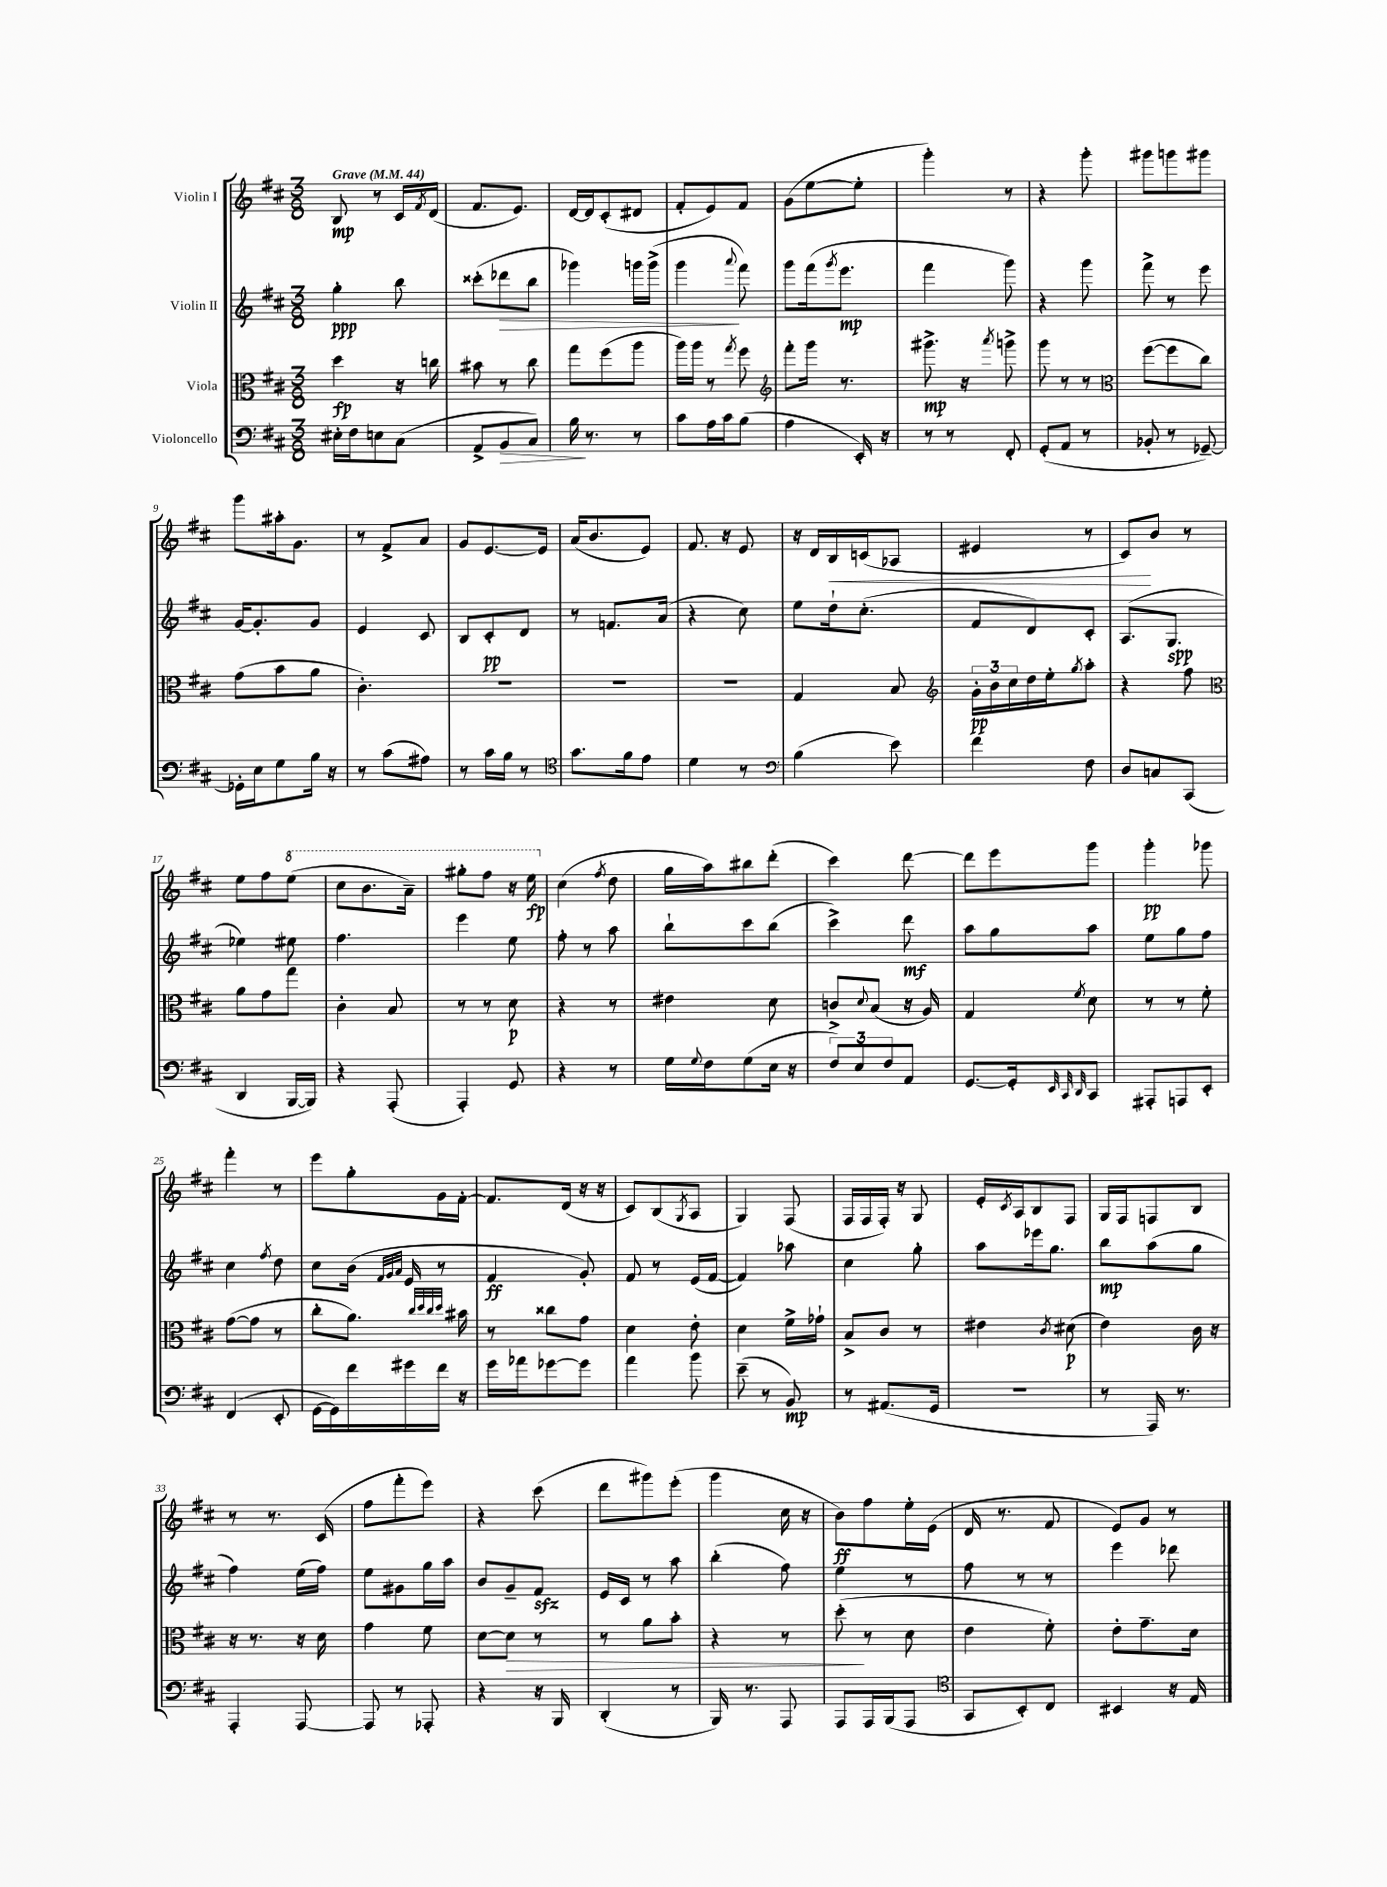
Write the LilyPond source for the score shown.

<<
\new StaffGroup <<
\new Staff = "s0" \with { instrumentName = "Violin I" } {
    \clef treble \key d \major \numericTimeSignature \time 3/8 \tempo "Grave" 4 = 44
    b8\mp r8 cis'16 \acciaccatura { fis'8 } d'16( |
    fis'8. e'8.) |
    d'16~ d'16 cis'8-.( dis'8 |
    fis'8-. e'8) fis'8 |
    g'8( e''8~ e''8-. |
    g'''4-.) r8 |
    r4 g'''8-. |
    gis'''8 g'''8 gis'''8 |
    g'''8 ais''16-. g'8. |
    r8 fis'8-> a'8 |
    g'8 e'8.~ e'16 |
    a'16( b'8. e'8) |
    fis'8. r16 e'8 |
    r16 d'16 b16\< c'16( aes8 |
    eis'4 r8 |
    cis'8\!) b'8 r8 |
    e''8 fis''8 \ottava #1 e'''8( |
    cis'''8 b''8. a''16--) |
    gis'''8-. fis'''8 r16 e'''16\fp \ottava #0 |
    cis''4( \acciaccatura { fis''8 } d''8 |
    g''16 a''16) bis''8 d'''8-.( |
    cis'''4) d'''8~ |
    d'''8 e'''8 g'''8 |
    g'''4-.\pp ges'''8 |
    fis'''4-. r8 |
    e'''8 g''8-. g'16 fis'16~-. |
    fis'8. d'16( r16 r16 |
    cis'8) b8( \acciaccatura { g8 } a8 |
    g4) fis8( |
    fis16 fis16 fis16-.) r16 g8 |
    e'16-. \acciaccatura { cis'8 } a16 b8 fis8 |
    g16 fis16 f8 b8 |
    r8 r8. cis'16( |
    fis''8 fis'''8-. e'''8) |
    r4 cis'''8( |
    d'''8 gis'''8) e'''8-.( |
    g'''4 cis''16 r16 |
    b'8\ff) fis''8 e''16-. e'16( |
    d'16 r8. fis'8 |
    e'8) g'8 r8 \bar "|." |
}
\new Staff = "s1" \with { instrumentName = "Violin II" } {
    \clef treble \key d \major \numericTimeSignature \time 3/8
    g''4-.\ppp b''8 |
    cisis'''8-.( des'''8\> b''8 |
    ges'''4) g'''16 g'''16->( |
    g'''4\! \appoggiatura { a'''8 } fis'''8) |
    g'''8 fis'''16( \acciaccatura { g'''8 } e'''8.\mp |
    fis'''4 g'''8) |
    r4 g'''8 |
    fis'''8-> r8 e'''8 |
    g'16~ g'8.-. g'8 |
    e'4 cis'8 |
    b8 cis'8-.\pp d'8 |
    r8 f'8. a'16( |
    r4 cis''8) |
    e''8 d''16-! cis''8.-.( |
    fis'8 d'8) cis'8-. |
    a8.( g8.\spp |
    ees''4) eis''8 |
    fis''4. |
    e'''4 e''8 |
    fis''8-. r8 a''8 |
    b''8-! cis'''8 b''8( |
    cis'''4->) d'''8\mf |
    a''8 g''8 a''8 |
    e''8 g''8 fis''8 |
    cis''4 \acciaccatura { fis''8 } d''8 |
    cis''8 b'16( \grace { fis'32 g'32 a'32 } e'16 r8 |
    fis'4\ff g'8-.) |
    fis'8 r8 e'16( fis'16~ |
    fis'4) aes''8 |
    cis''4 g''8-. |
    a''8 ees'''16 g''8. |
    b''8\mp a''8( g''8 |
    fis''4) e''16( fis''16) |
    e''8 gis'8 g''16 a''16 |
    b'8 g'8-- fis'8\sfz |
    e'16 cis'16 r8 a''8 |
    b''4-.( fis''8) |
    e''4 r8 |
    fis''8 r8 r8 |
    e'''4 des'''8 \bar "|." |
}
\new Staff = "s2" \with { instrumentName = "Viola" } {
    \clef alto \key d \major \numericTimeSignature \time 3/8
    d''4\fp r16 c''16 |
    bis'8 r8 cis''8 |
    g''8 fis''8( a''8 |
    a''16) a''16 r8 \acciaccatura { g''8 } fis''8 |
    \clef treble fis'''8-. g'''16 r8. |
    gis'''8.->\mp r16 \acciaccatura { a'''8 } g'''8-> |
    g'''8 r8 r8 |
    \clef alto fis''8~( fis''8 cis''8) |
    g'8( b'8 a'8 |
    cis'4.-.) |
    R4. |
    R4. |
    R4. |
    g4 b8 |
    \clef treble \tuplet 3/2 { g'16-.\pp b'16 cis''16 } d''16 e''16-. \acciaccatura { g''8 } a''8-. |
    r4 fis''8 |
    \clef alto a'8 g'8 g''8 |
    cis'4-. b8 |
    r8 r8 d'8\p |
    r4 r8 |
    eis'4 d'8 |
    c'8-> \appoggiatura { d'8 } b8( r16 a16) |
    g4 \acciaccatura { fis'8 } d'8 |
    r8 r8 fis'8-. |
    g'8~( g'8 r8 |
    cis''8-. a'8.) \grace { cis''32 d''32 cis''32 d''32 } bis'16 |
    r8 cisis''8 g'8 |
    d'4 e'8-. |
    d'4 fis'16-> ges'16-! |
    b8-> cis'8 r8 |
    eis'4 \acciaccatura { cis'8 } dis'8\p( |
    e'4) cis'16 r16 |
    r16 r8. r16 d'16 |
    g'4 fis'8 |
    d'8~ d'8\> r8 |
    r8 a'8 b'8-. |
    r4 r8 |
    d''8-.\!( r8 d'8 |
    e'4 fis'8-.) |
    e'8-. g'8.-- d'16 \bar "|." |
}
\new Staff = "s3" \with { instrumentName = "Violoncello" } {
    \clef bass \key d \major \numericTimeSignature \time 3/8
    eis16-. fis16 e8 cis8( |
    a,8-> b,8\> cis8) |
    b16\! r8. r8 |
    cis'8 a16 cis'16 b8( |
    a4 e,16-.) r16 |
    r8 r8 fis,8-. |
    g,8-.( a,8 r8 |
    bes,8-. r8 ges,8~--) |
    ges,16-. e16 g8 b16 r16 |
    r8 cis'8( ais8) |
    r8 cis'16 b16 r8 |
    \clef tenor g'8. fis'16 e'8 |
    d'4 r8 |
    \clef bass b4( e'8) |
    fis'4 fis8 |
    d8 c8 cis,8( |
    d,4 b,,16~ b,,16) |
    r4 a,,8-.( |
    a,,4-.) g,8 |
    r4 r8 |
    g16 \appoggiatura { g8 } fis16 g8( e16 r16 |
    \tuplet 3/2 { fis8) e8 fis8 } a,8 |
    g,8.~ g,16-. \grace { e,32 cis,32 d,32 } cis,8 |
    ais,,8-. a,,8 e,8-. |
    fis,4( e,8-. |
    g,16~ g,16) fis'16 gis'16 fis'16 r16 |
    g'16 aes'16 ges'8~ ges'8 |
    a'4 b'8 |
    e'8--( r8 b,8\mp) |
    r8 ais,8.( g,16 |
    R4. |
    r8 a,,16) r8. |
    a,,4-. a,,8~ |
    a,,8 r8 aes,,8-. |
    r4 r16 b,,16 |
    d,4-.( r8 |
    b,,16) r8. a,,8 |
    a,,8 a,,16 b,,16( a,,8 |
    \clef tenor g,8 b,8-.) cis8 |
    bis,4 r16 e16 \bar "|." |
}
>>
>>
